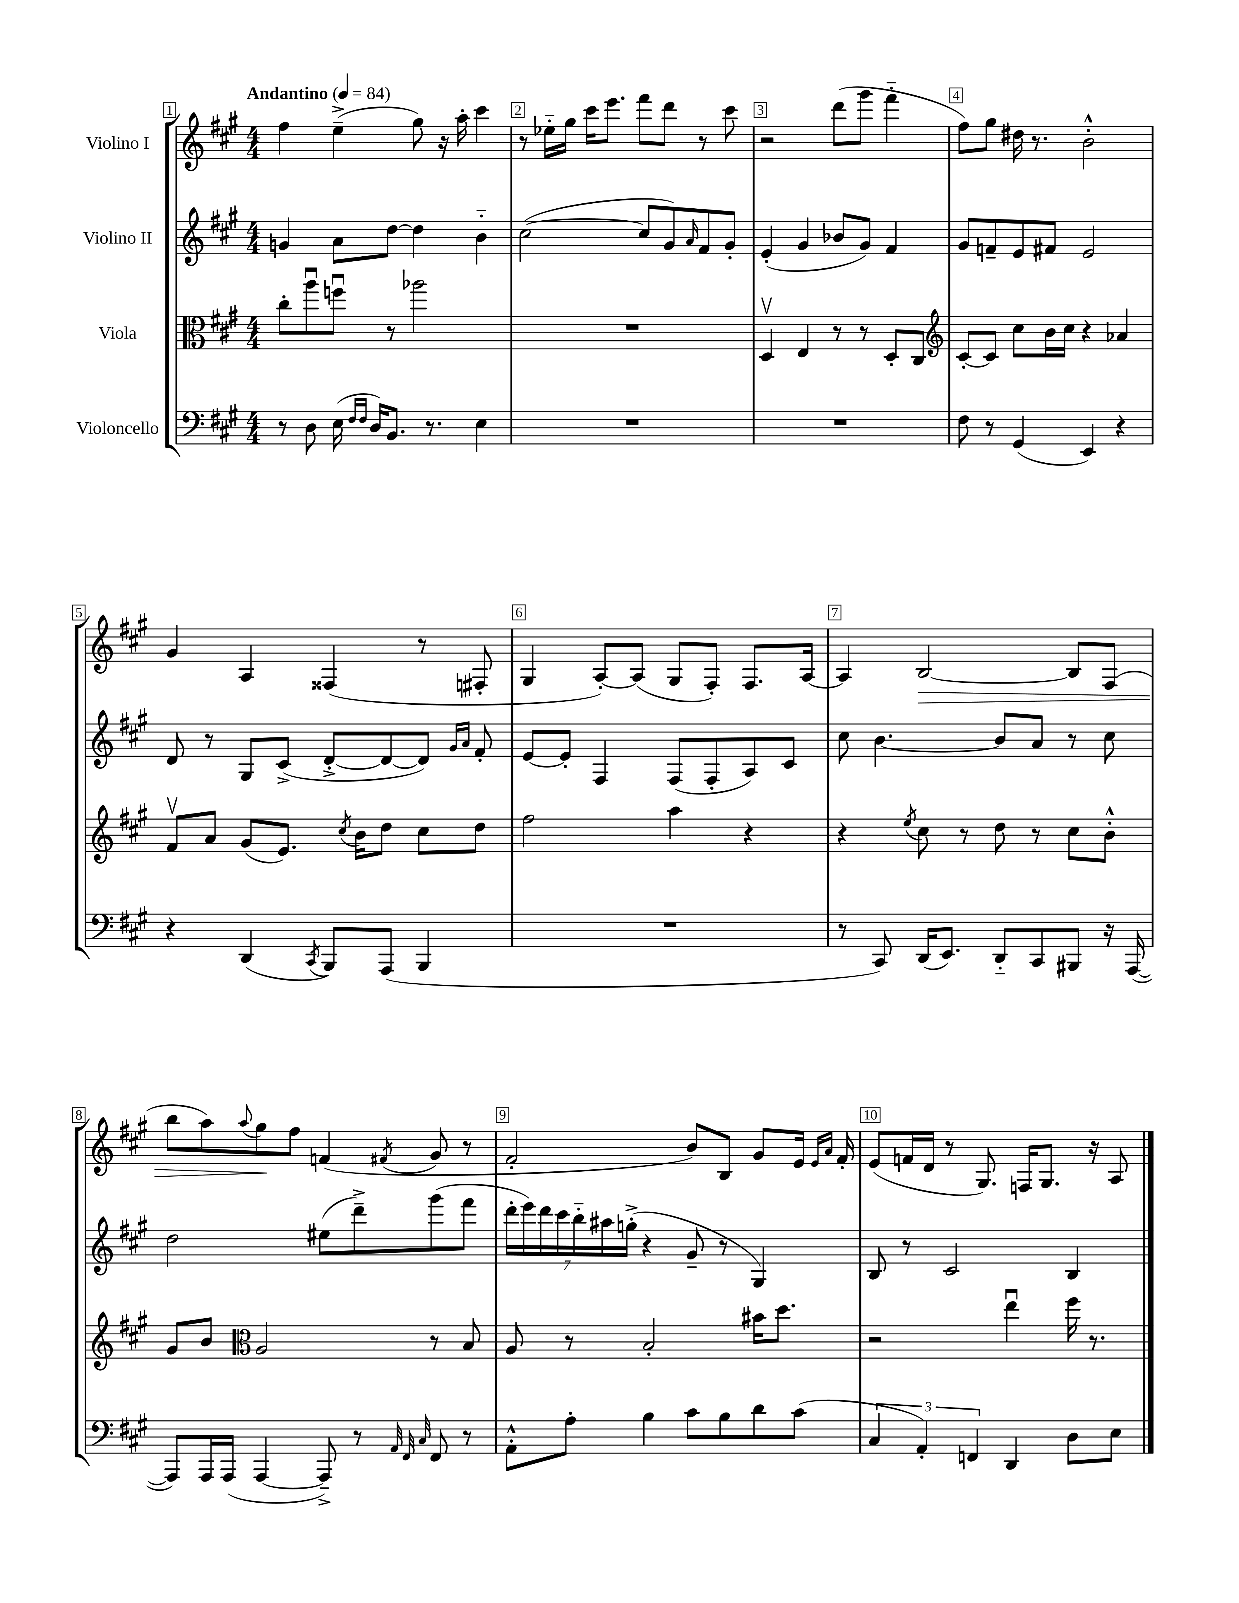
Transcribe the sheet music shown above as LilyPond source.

<<
\new StaffGroup <<
\new Staff = "s0" \with { instrumentName = "Violino I" } {
    \clef treble \key a \major \numericTimeSignature \time 4/4 \tempo "Andantino" 4 = 84
    fis''4 e''4--->( gis''8) r16 a''16-. cis'''4 |
    r8 ees''16-_ gis''16 cis'''16 e'''8. fis'''8 d'''8 r8 cis'''8 |
    r2 d'''8( gis'''8 fis'''4-_ |
    fis''8) gis''8 dis''16 r8. b'2-.-^ |
    gis'4 a4 fisis4( r8 fis8-. |
    gis4 a8~-.) a8( gis8 fis8-.) fis8. a16~ |
    a4 b2~\> b8 fis8( |
    b''8 a''8) \appoggiatura { a''8 } gis''8\! fis''8 f'4( \acciaccatura { fis'8 } gis'8 r8 |
    fis'2-. b'8) b8 gis'8 e'16 \grace { e'16 a'16 } fis'16-. |
    e'8( f'16 d'16 r8 gis8.) f16 gis8. r16 a8 \bar "|." |
}
\new Staff = "s1" \with { instrumentName = "Violino II" } {
    \clef treble \key a \major \numericTimeSignature \time 4/4
    g'4 a'8 d''8~ d''4 b'4-_ |
    cis''2~( cis''8 gis'8) \grace { a'16 } fis'8 gis'8-. |
    e'4-.( gis'4 bes'8 gis'8) fis'4 |
    gis'8 f'8-- e'8 fis'8 e'2 |
    d'8 r8 gis8 cis'8->( d'8~-.-> d'8~ d'8) \grace { gis'16 a'16 } fis'8-. |
    e'8~ e'8-. fis4 fis8( fis8-. a8) cis'8 |
    cis''8 b'4.~ b'8 a'8 r8 cis''8 |
    d''2 eis''8( d'''8--->) gis'''8( fis'''8 |
    \tuplet 7/4 { d'''16-. e'''16) d'''16 cis'''16 b''16-_ ais''16 g''16-.->( } r4 gis'8-- r8 gis4) |
    b8 r8 cis'2 b4 \bar "|." |
}
\new Staff = "s2" \with { instrumentName = "Viola" } {
    \clef alto \key a \major \numericTimeSignature \time 4/4
    cis''8-. a''8\downbow f''8\downbow r8 aes''2 |
    R1 |
    d4\upbow e4 r8 r8 d8-. cis8 |
    \clef treble cis'8~-. cis'8 cis''8 b'16 cis''16 r4 aes'4 |
    fis'8\upbow a'8 gis'8( e'8.) \acciaccatura { cis''8 } b'16 d''8 cis''8 d''8 |
    fis''2 a''4 r4 |
    r4 \acciaccatura { e''8 } cis''8 r8 d''8 r8 cis''8 b'8-.-^ |
    gis'8 b'8 \clef alto a2 r8 b8 |
    a8 r8 b2-. bis'16 d''8. |
    r2 e''4\downbow fis''16 r8. \bar "|." |
}
\new Staff = "s3" \with { instrumentName = "Violoncello" } {
    \clef bass \key a \major \numericTimeSignature \time 4/4
    r8 d8 e16( \grace { fis16 fis16 } d16) b,8. r8. e4 |
    R1 |
    R1 |
    fis8 r8 gis,4( e,4) r4 |
    r4 d,4( \acciaccatura { cis,8 } b,,8) a,,8( b,,4 |
    R1 |
    r8 cis,8) d,16( e,8.) d,8-_ cis,8 bis,,8 r16 a,,16~( |
    a,,8) a,,16 a,,16( a,,4~ a,,8--->) r8 \grace { a,32 fis,32 cis32 } fis,8 r8 |
    a,8-.-^ a8-. b4 cis'8 b8 d'8 cis'8( |
    \tuplet 3/2 { cis4 a,4-.) f,4 } d,4 d8 e8 \bar "|." |
}
>>
>>
\layout { \context { \Score \override BarNumber.break-visibility = ##(#f #t #t) barNumberVisibility = #all-bar-numbers-visible \override BarNumber.stencil = #(make-stencil-boxer 0.1 0.3 ly:text-interface::print) } }
